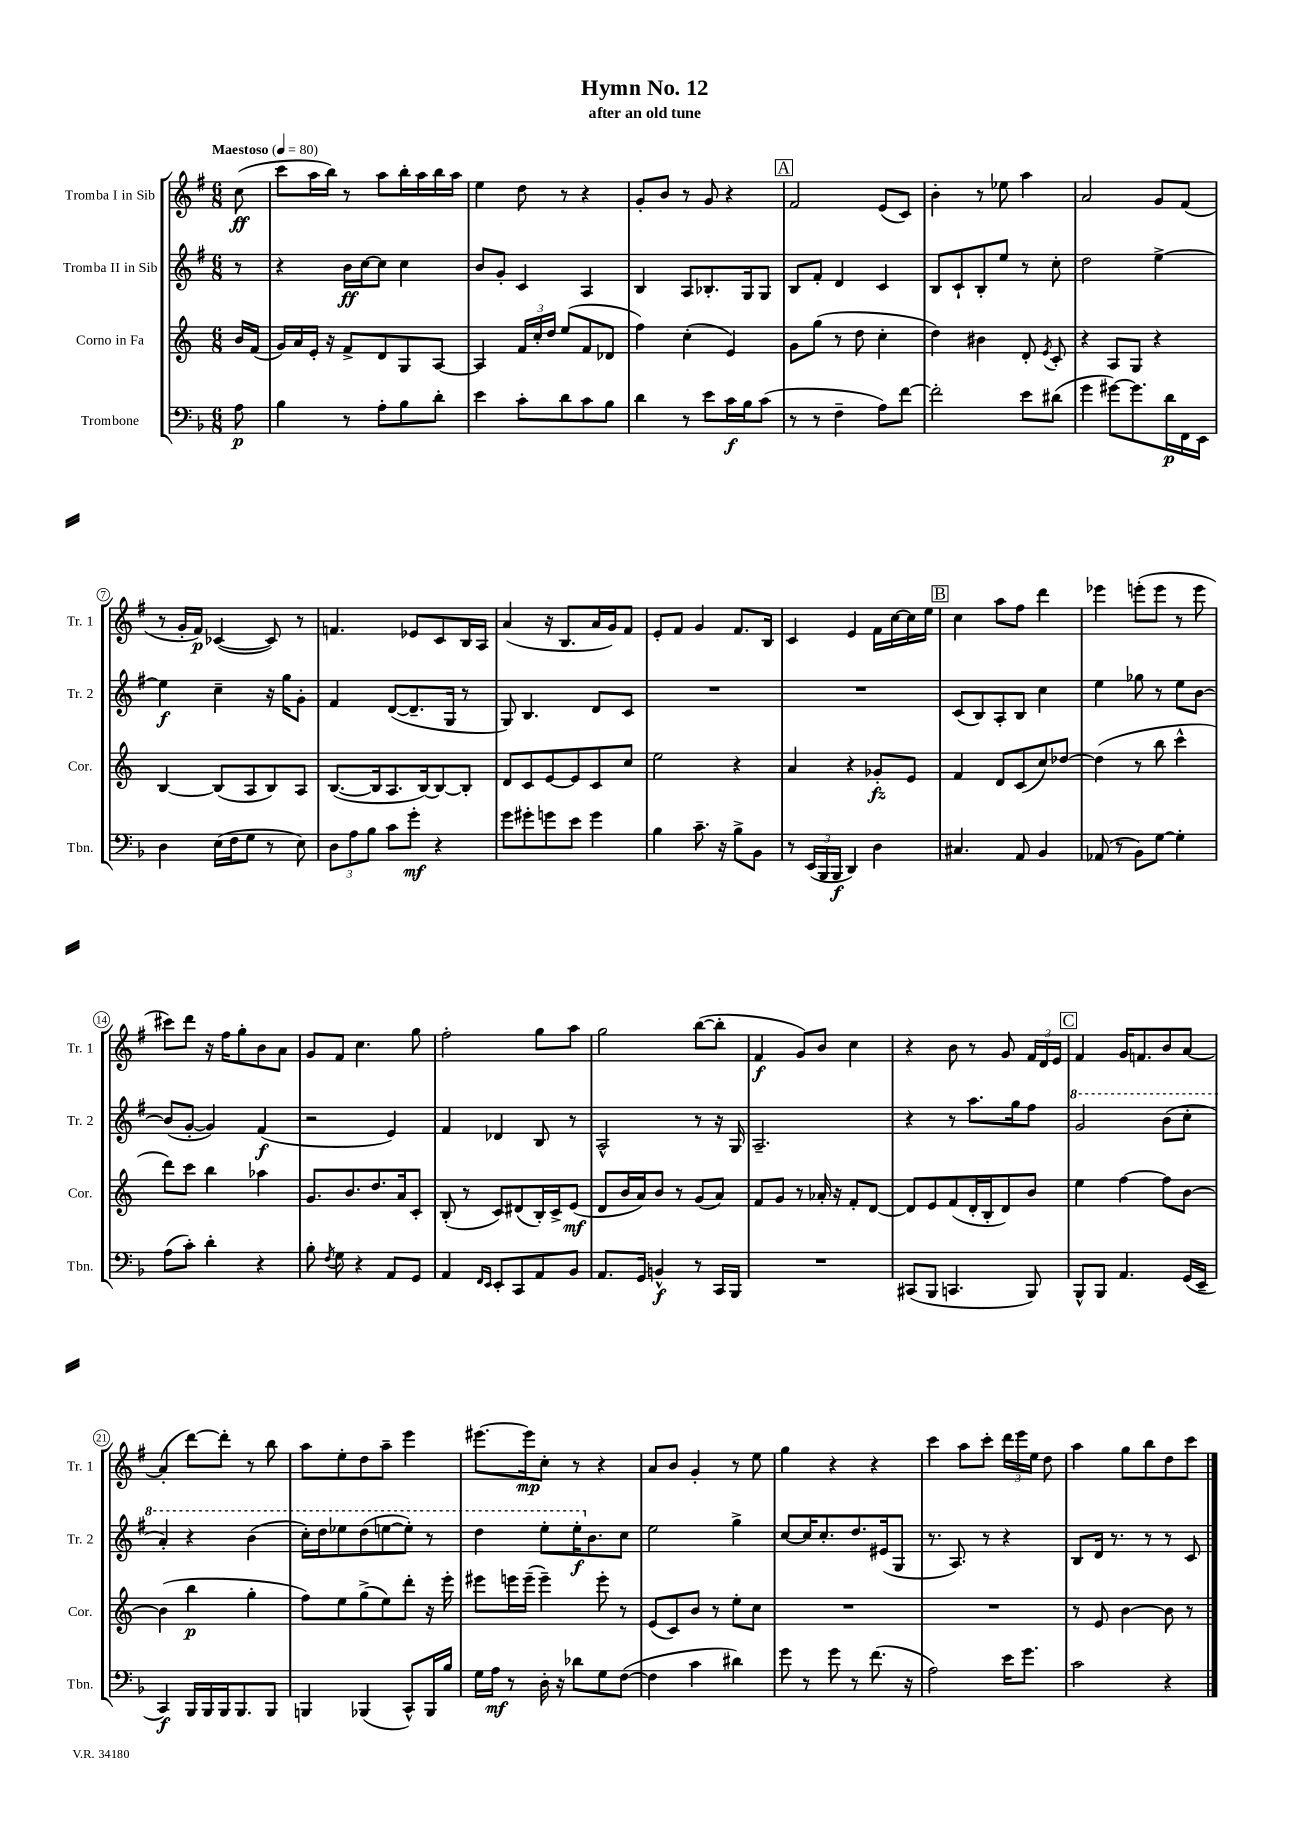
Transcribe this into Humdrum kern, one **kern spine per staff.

**kern	**kern	**kern	**kern
*staff4	*staff3	*staff2	*staff1
*clefF4	*clefG2	*clefG2	*clefG2
*k[b-]	*k[]	*k[f#]	*k[f#]
*M6/8	*M6/8	*M6/8	*M6/8
*MM80	*MM80	*MM80	*MM80
8A	16b	8r	(8cc
.	(16f	.	.
=	=	=	=
4B-	16g)	4r	8ccc
.	16a	.	.
.	16e'	.	16aa
.	16r	.	16bb)
8r	8f^	16b	8r
.	.	[16cc	.
8A'	8d	8cc]	8aa
8B-	8G	4cc	16bb'
.	.	.	16aa
8d'	[8A	.	16bb
.	.	.	16aa
=	=	=	=
4e	4A]	8b	4ee
.	.	8g'	.
8c'	24f	4c	8dd
.	24cc'	.	.
.	24dd	.	.
8d	(8ee	.	8r
8c	8f	4A	4r
8B-	8d-	.	.
=	=	=	=
4d	4ff)	4B	8g'
.	.	.	8b
8r	(4cc'	8A	8r
8e	.	8.B-'	8g
16c	4e)	.	4r
16B-	.	16G	.
(8c	.	8G	.
=	=	=	=
8r	8g	8B	2f#
8r	(8gg	8f#'	.
4F~	8r	4d	.
.	8dd	.	.
8A)	4cc'	4c	(8e
[8f	.	.	8c)
=	=	=	=
2f']	4dd)	8B	4b'
.	.	8c`	.
.	4b#	8B'	8r
.	.	8ee	8ee-
8e	8d'	8r	4aa
.	8qe	.	.
(8d#	8c'	8cc'	.
=	=	=	=
4g	4r	2dd	2a
[8g#)	8A	.	.
8.g#]	8G	.	.
.	4r	[4ee^	8g
16d	.	.	.
16FF	.	.	(8f#
16EE	.	.	.
=	=	=	=
4D	[4B	4ee]	8r
.	.	.	16g'
.	.	.	16f#)
(16E	(8B]	4cc~	([4c-
16F	.	.	.
8G	8A	.	.
8r	8B)	16r	8c-])
.	.	16gg	.
8E)	8A	8g'	8r
=	=	=	=
12D	([8.B	4f#	4.f
12A	.	.	.
12B-	.	.	.
.	16B]	.	.
8c	8.A	([8d	.
8g'	.	8.d~]	8e-
.	[16B)	.	.
4r	8B_	.	8c
.	.	16G	.
.	8B']	8r	16B
.	.	.	16A
=	=	=	=
8g	8d	8G)	(4a
8g#'	8c	4.B	.
8g	[8e	.	16r
.	.	.	8.B
8e	8e]	.	.
4g	8c	8d	16a
.	.	.	16g)
.	8cc	8c	8f#
=	=	=	=
4B-	2ee	2.r	8e'
.	.	.	8f#
8.c~	.	.	4g
16r	.	.	.
8B-^	4r	.	8.f#
8BB-	.	.	.
.	.	.	16B
=	=	=	=
8r	4a	2.r	4c
(24EE	.	.	.
24BBB-	.	.	.
24BBB-	.	.	.
4DD)	4r	.	4e
4D	8g-'	.	16f#
.	.	.	[16cc
.	8e	.	16cc]
.	.	.	16ee
=	=	=	=
4.C#	4f	(8c	4cc
.	.	8B)	.
.	8d	8A'	8aa
8AA	(8c	8B	8ff#
4BB-	8cc)	4cc	4ddd
.	[8dd-	.	.
=	=	=	=
(8AA-	(4dd-]	4ee	4eee-
8r	.	.	.
8BB-)	8r	8gg-	(8eee'
[8G	8bb	8r	8eee
4G']	4ccc^^	8ee	8r
.	.	[8b	8eee
=	=	=	=
(8A	8ddd)	(8b]	8ccc#)
8c')	8ccc	[8g'	8ddd
4d'	4bb	4g])	16r
.	.	.	16ff#
.	.	.	8gg'
4r	4aa-	(4f#	8b
.	.	.	8a
=	=	=	=
8B-'	8.g	2r	8g
8qF	.	.	.
8G	.	.	8f#
.	8.b	.	.
4r	.	.	4.cc
.	8.dd	.	.
8AA	.	4e)	.
.	16a	.	.
8GG	8c'	.	8gg
=	=	=	=
4AA	(8B'	4f#	2ff#'
.	8r	.	.
16qqFF	.	.	.
16qqEE	.	.	.
8EE'	8c)	4d-	.
8CC	(8d#	.	.
8AA	16B')	8B	8gg
.	16c^	.	.
8BB-	(8e	8r	8aa
=	=	=	=
8.AA	8d	2A^^	2gg
.	16b	.	.
16GG	16a)	.	.
4BB^^	8b	.	.
.	8r	.	.
8r	(8g	8r	([8bb
16CC	8a)	16r	8bb']
16BBB-	.	16G	.
=	=	=	=
2.r	8f	2.A~	4f#
.	8g	.	.
.	8r	.	8g)
.	16a-'	.	8b
.	16r	.	.
.	8f'	.	4cc
.	[8d	.	.
=	=	=	=
(8CC#	8d]	4r	4r
8BBB-	8e	.	.
4.CC	(8f	8r	8b
.	16d'	8.aa	8r
.	16B'	.	.
.	8d)	.	8g
.	.	16gg	.
8BBB-)	8b	8ff#	24f#
.	.	.	24d
.	.	.	24e
=	=	=	=
8BBB-^^	4ee	2gg	4f#
8BBB-	.	.	.
4.AA	[4ff	.	16g
.	.	.	8.f
.	8ff]	(8bb	8b
(16GG	[8b	8ccc'	[8a
16EE~	.	.	.
=	=	=	=
4CC)	(4b]	4aa')	(4a']
16BBB-	4bb	4r	[8ddd)
16BBB-	.	.	.
16BBB-	.	.	8ddd']
8.BBB-	.	.	.
.	4gg'	(4bb	8r
8BBB-	.	.	8bb
=	=	=	=
4BBB	8ff)	16ccc')	8aa
.	.	16ddd	.
.	8ee	8eee-	8ee'
(4BBB-	(8gg^	(8ddd	8dd
.	8ee)	[8eee	8aa~
8CC^^)	8ddd'	8eee'])	4eee
16BBB-	16r	8r	.
16B-	16eee'	.	.
=	=	=	=
16G	8eee#	4ddd	[8.eee#
16A	.	.	.
8r	16eee	.	.
.	(16eee~	.	16eee#]
16D'	4eee~)	8eee'	8cc'
16r	.	.	.
8d-	.	16eee'	8r
.	.	8.b	.
8G	8eee'	.	4r
([8F	8r	8cc	.
=	=	=	=
4F]	(8e	2ee	8a
.	8c)	.	8b
4c	8b	.	4g'
.	8r	.	.
4d#)	8ee'	4gg^	8r
.	8cc	.	8ee
=	=	=	=
8g	2.r	[8cc	4gg
8r	.	16cc]	.
.	.	8.cc'	.
8g	.	.	4r
8r	.	8.dd	.
(8.f	.	.	4r
.	.	(16e#	.
.	.	8G	.
16r	.	.	.
=	=	=	=
2A)	2.r	8.r	4ccc
.	.	8.A)	.
.	.	.	8aa
.	.	8r	8ccc'
16e	.	4r	24ddd
.	.	.	24eee
8.g	.	.	.
.	.	.	24ee
.	.	.	8dd
=	=	=	=
2c	8r	8B	4aa
.	8e	16d	.
.	.	8.r	.
.	[4b	.	8gg
.	.	8r	8bb
4r	8b]	8r	8dd
.	8r	8c	8ccc
==	==	==	==
*-	*-	*-	*-
